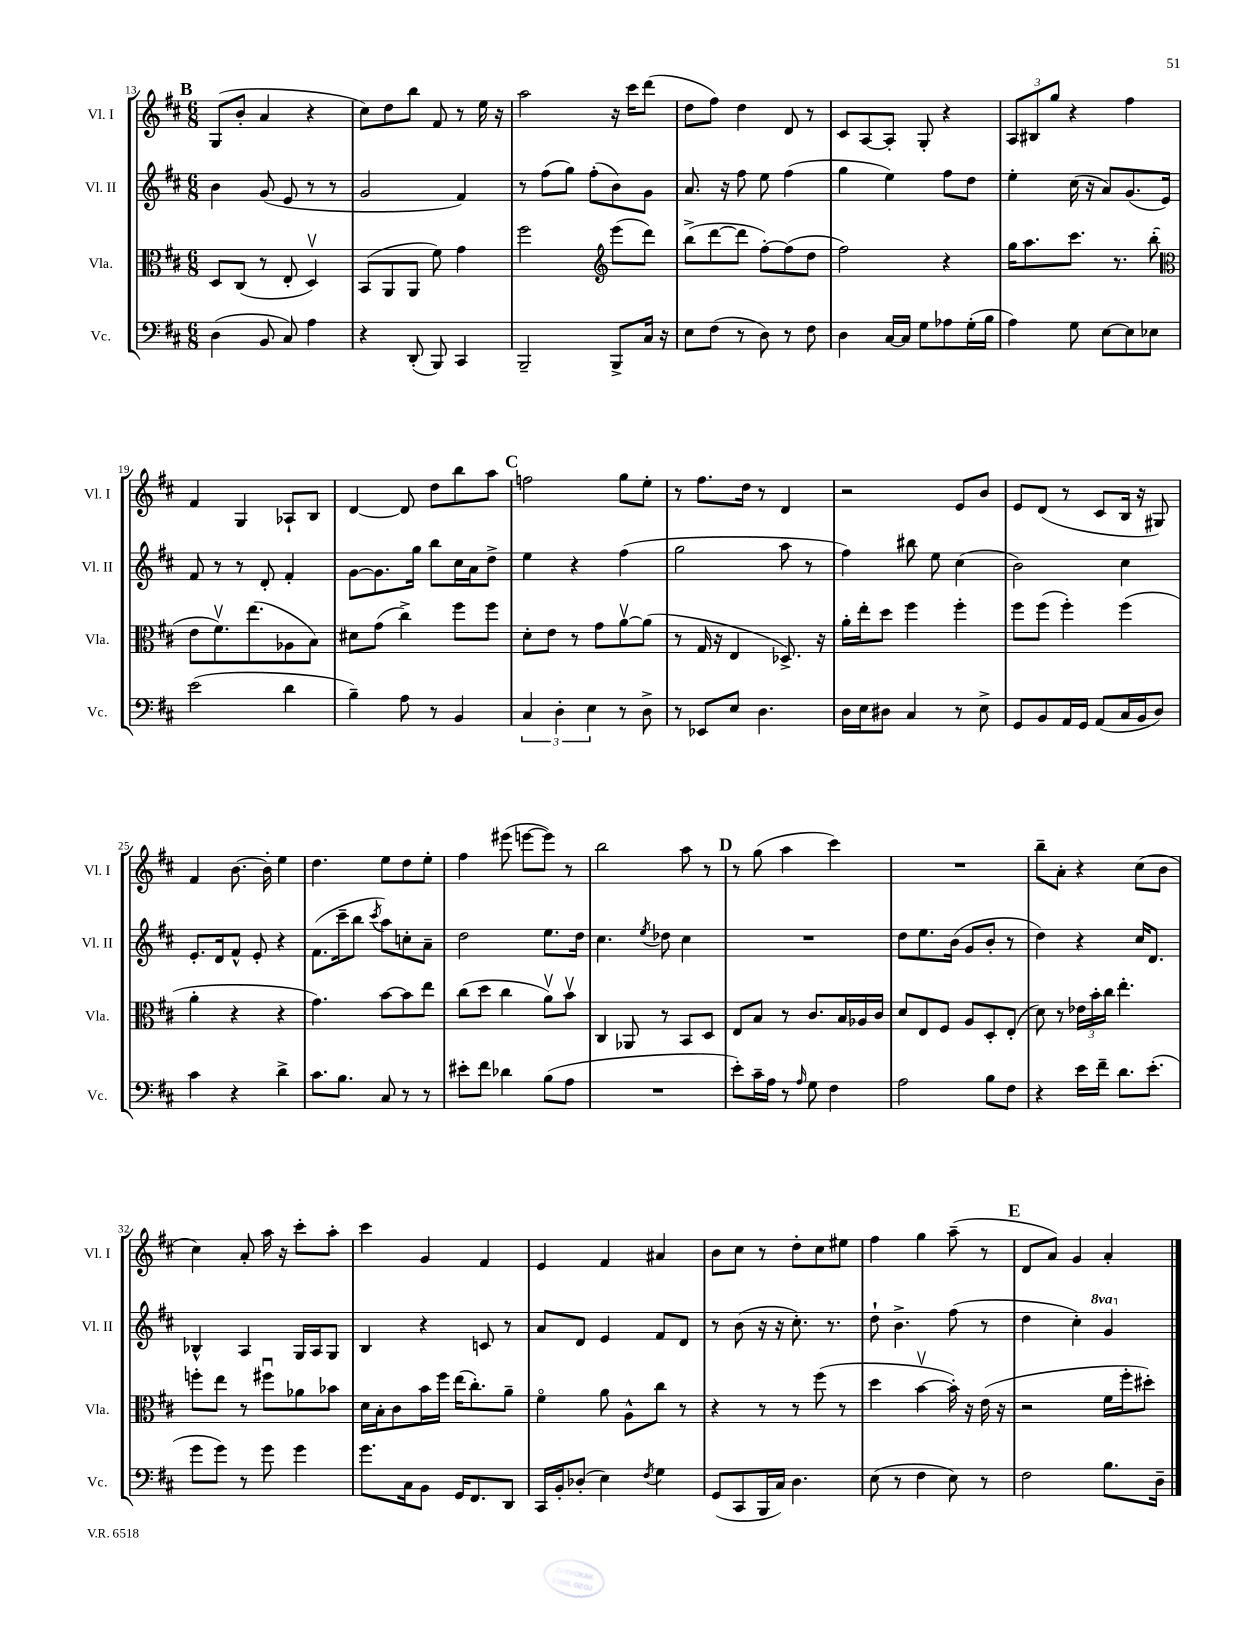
<<
\new StaffGroup <<
\new Staff = "s0" \with { instrumentName = "Vl. I" shortInstrumentName = "Vl. I" } {
    \clef treble \key d \major \numericTimeSignature \time 6/8
    \mark \markup { \bold "B" } g8( b'8-. a'4 r4 |
    cis''8) d''8 b''8 fis'8 r8 e''16 r16 |
    a''2 r16 cis'''16 d'''8( |
    d''8 fis''8) d''4 d'8 r8 |
    cis'8 a8~ a8-. g8-. r4 |
    \tuplet 3/2 { a8 bis8 g''8 } r4 fis''4 |
    fis'4 g4 aes8-! b8 |
    d'4~ d'8 d''8 b''8 a''8 |
    \mark \markup { \bold "C" } f''2 g''8 e''8-. |
    r8 fis''8. d''16 r8 d'4 |
    r2 e'8 b'8 |
    e'8 d'8( r8 cis'8 b16 r16 gis8) |
    fis'4 b'8.~ b'16-. e''4 |
    d''4. e''8 d''8 e''8-. |
    fis''4 eis'''8( e'''8~ e'''8) r8 |
    b''2 a''8 r8 |
    \mark \markup { \bold "D" } r8 g''8( a''4 cis'''4) |
    R2. |
    b''8-- a'8-. r4 cis''8( b'8 |
    cis''4) a'8-. a''16 r16 cis'''8-. a''8-. |
    cis'''4 g'4 fis'4 |
    e'4 fis'4 ais'4 |
    b'8 cis''8 r8 d''8-. cis''8 eis''8 |
    fis''4 g''4 a''8--( r8 |
    \mark \markup { \bold "E" } d'8 a'8) g'4 a'4-. \bar "|." |
}
\new Staff = "s1" \with { instrumentName = "Vl. II" shortInstrumentName = "Vl. II" } {
    \clef treble \key d \major \numericTimeSignature \time 6/8 \set Staff.ottavationMarkups = #ottavation-simple-ordinals
    \mark \markup { \bold "B" } b'4 g'8( e'8 r8 r8 |
    g'2 fis'4) |
    r8 fis''8( g''8) fis''8-.( b'8) g'8 |
    a'8. r16 fis''8 e''8 fis''4( |
    g''4 e''4) fis''8 d''8 |
    e''4-. cis''16( r16 a'8) g'8.( e'16) |
    fis'8 r8 r8 d'8-. fis'4-. |
    g'8~ g'8. g''16 b''8 cis''16 a'16 d''8-> |
    \mark \markup { \bold "C" } e''4 r4 fis''4( |
    g''2 a''8 r8 |
    fis''4) bis''8 e''8 cis''4( |
    b'2) cis''4 |
    e'8.-. d'16 fis'8-^ e'8-. r4 |
    fis'8.( cis'''16-- b''8 \acciaccatura { cis'''8 } a''8) c''8-. a'8-- |
    d''2 e''8. d''16 |
    cis''4. \acciaccatura { e''8 } des''8 cis''4 |
    \mark \markup { \bold "D" } R2. |
    d''8 e''8. b'16( g'8 b'8-. r8 |
    d''4) r4 cis''16 d'8. |
    bes4-^ a4 g16 a16 g8 |
    b4 r4 c'8 r8 |
    a'8 d'8 e'4 fis'8 d'8 |
    r8 b'8( r16 r16 cis''8.-.) r8. |
    d''8-! b'4.-> fis''8( r8 |
    \mark \markup { \bold "E" } d''4 cis''4-.) \ottava #1 g''4 \ottava #0 \bar "|." |
}
\new Staff = "s2" \with { instrumentName = "Vla." shortInstrumentName = "Vla." } {
    \clef alto \key d \major \numericTimeSignature \time 6/8
    \mark \markup { \bold "B" } d8 cis8( r8 e8-. d4\upbow) |
    b,8( a,8 a,8 fis'8) g'4 |
    fis''2 \clef treble e'''8( d'''8) |
    b''8->( d'''8~ d'''8 fis''8~-.) fis''8( d''8 |
    fis''2) r4 |
    g''16 a''8. cis'''8. r8. b''8-.( |
    \clef alto e'8 fis'8.\upbow) e''8.( aes8 b8) |
    dis'8 g'8( cis''4->) fis''8 fis''8 |
    \mark \markup { \bold "C" } d'8-. e'8 r8 g'8 a'8~\upbow a'8( |
    r8 g16 r16 e4 des8.->) r16 |
    a'16-. e''16-. d''8 fis''4 fis''4-. |
    fis''8 fis''8( fis''4-.) fis''4( |
    a'4-. r4 r4 |
    g'4.) b'8~ b'8 e''8 |
    cis''8( d''8 cis''4 a'8\upbow) b'8\upbow |
    cis4 aes,8 r8 b,8 d8 |
    \mark \markup { \bold "D" } e8 b8 r8 cis'8. b16 aes16 cis'16 |
    d'8 e8 fis8 a8 d8-. e8-.( |
    d'8) r8 \tuplet 3/2 { ees'16 b'16-. cis''16 } e''4.-. |
    f''8-. e''8 r8 fis''8\downbow aes'8 bes'8 |
    d'16 b16-. cis'8 b'16 fis''16 e''16( cis''8.-.) a'8-- |
    fis'4\flageolet a'8 a8-^ cis''8 r8 |
    r4 r8 r8 fis''8( r8 |
    d''4 b'4~\upbow b'16-.) r16 e'16( r16 |
    \mark \markup { \bold "E" } r2 fis'16 fis''16-. dis''8-.) \bar "|." |
}
\new Staff = "s3" \with { instrumentName = "Vc." shortInstrumentName = "Vc." } {
    \clef bass \key d \major \numericTimeSignature \time 6/8
    \mark \markup { \bold "B" } d4( b,8 cis8) a4 |
    r4 d,8-.( b,,8) cis,4 |
    b,,2-- b,,8-> cis16 r16 |
    e8 fis8( r8 d8) r8 fis8 |
    d4 cis16~ cis16 g8 aes8 g16-.( b16 |
    a4) g8 e8~ e8 ees8 |
    e'2( d'4 |
    b4--) a8 r8 b,4 |
    \mark \markup { \bold "C" } \tuplet 3/2 { cis4 d4-. e4 } r8 d8-> |
    r8 ees,8 e8 d4. |
    d16 e16 dis8 cis4 r8 e8-> |
    g,8 b,8 a,16 g,16 a,8( cis16 b,16 d8) |
    cis'4 r4 d'4-> |
    cis'8. b8. cis8 r8 r8 |
    eis'8-. fis'8 des'4 b8( a8 |
    R2. |
    \mark \markup { \bold "D" } e'8-.) cis'16-- a16 r8 \grace { a16 } g8 fis4 |
    a2 b8 fis8 |
    r4 e'16 fis'16-- d'8. e'8.-.( |
    g'8 g'8) r8 g'8 g'4 |
    g'8. cis16 b,8 g,16 fis,8. d,8 |
    cis,16 b,16-. des8-.( e4) \acciaccatura { fis8 } g4 |
    g,8( cis,8 b,,16 cis16) d4. |
    e8( r8 fis4 e8) r8 |
    \mark \markup { \bold "E" } fis2 b8. d16-- \bar "|." |
}
>>
>>
\layout { \context { \Score currentBarNumber = #13 } }
